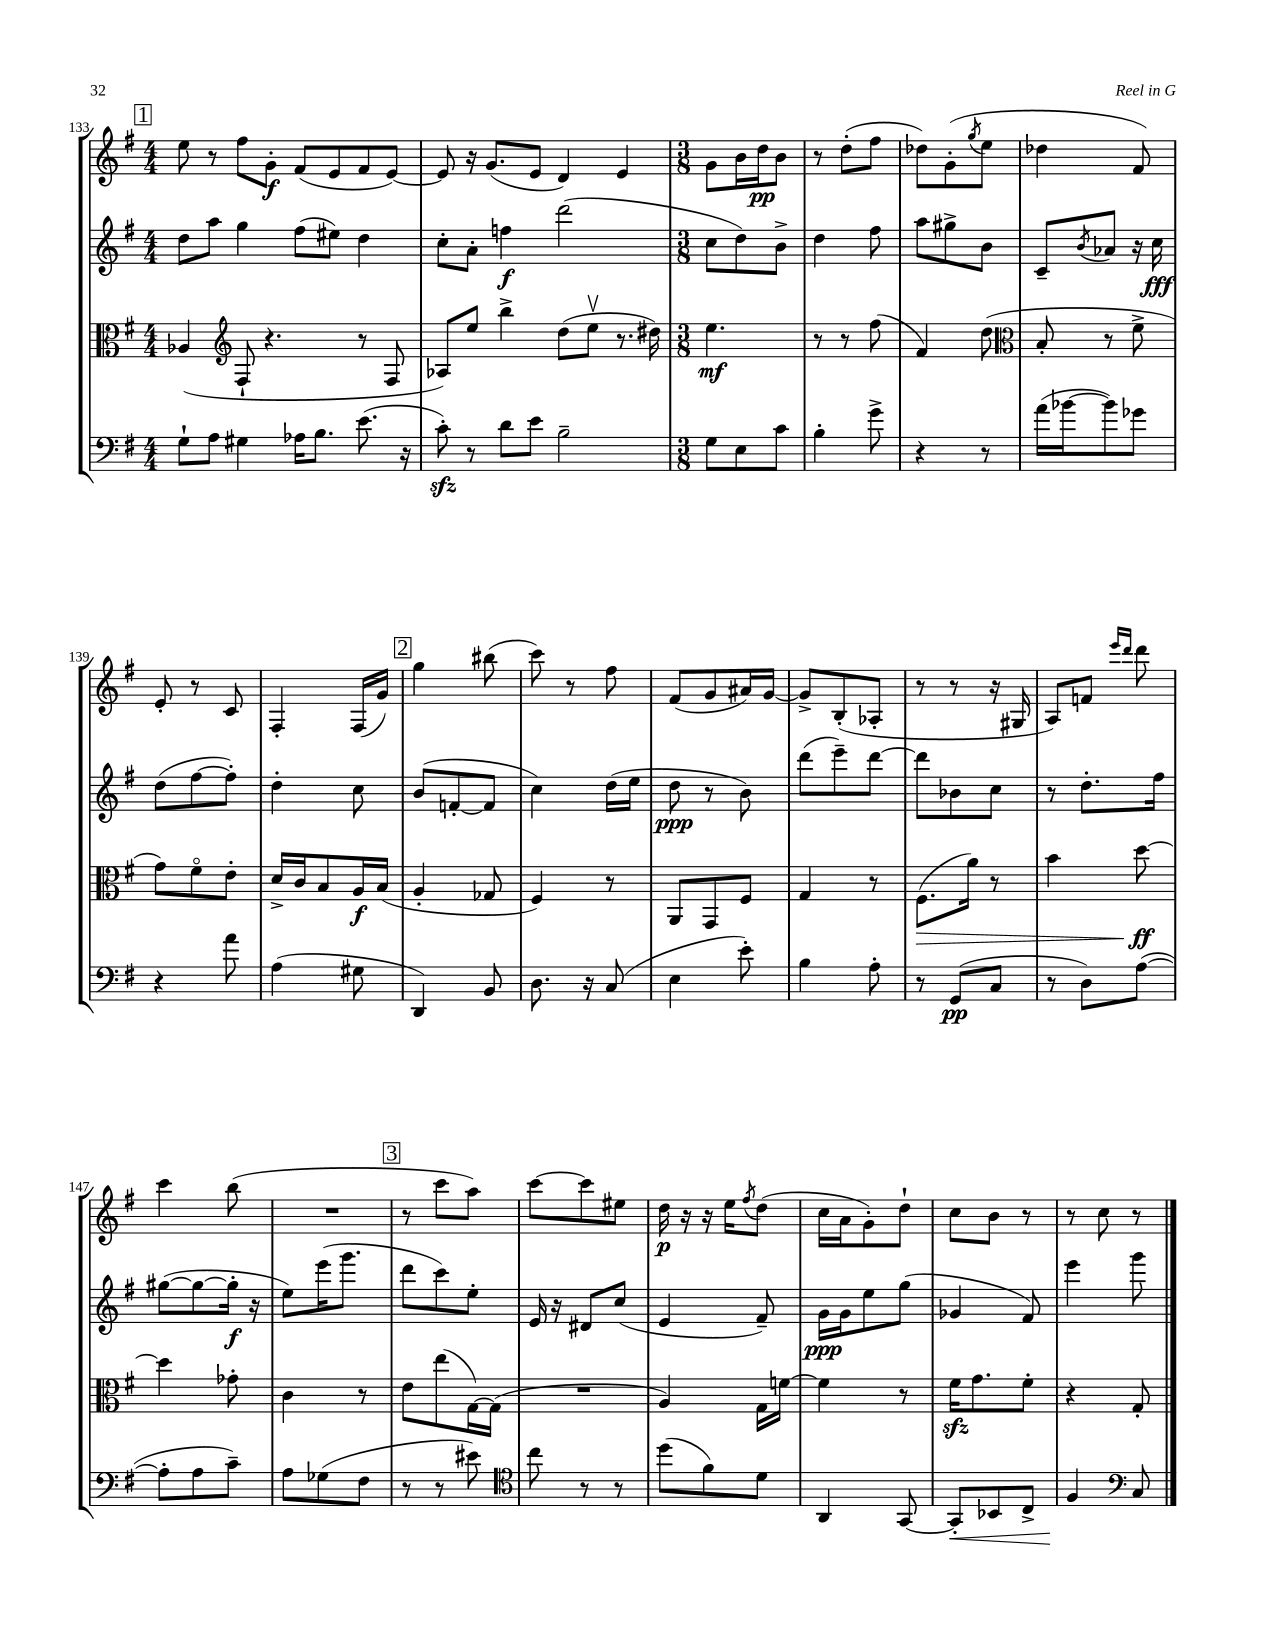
<<
\new StaffGroup <<
\new Staff = "s0" {
    \clef treble \key g \major \numericTimeSignature \time 4/4
    \mark \markup { \box "1" } e''8 r8 fis''8 g'8-.\f fis'8( e'8 fis'8 e'8~) |
    e'8 r16 g'8.( e'8 d'4) e'4 |
    \numericTimeSignature \time 3/8 g'8 b'16 d''16\pp b'8 |
    r8 d''8-.( fis''8 |
    des''8) g'8-.( \acciaccatura { g''8 } e''8 |
    des''4 fis'8) |
    e'8-. r8 c'8 |
    fis4-. fis16( g'16) |
    \mark \markup { \box "2" } g''4 bis''8( |
    c'''8) r8 fis''8 |
    fis'8( g'8 ais'16) g'16~ |
    g'8-> b8-.( aes8-. |
    r8 r8 r16 gis16 |
    a8) f'8 \grace { e'''16 d'''16 } d'''8 |
    c'''4 b''8( |
    R4. |
    \mark \markup { \box "3" } r8 c'''8 a''8) |
    c'''8~ c'''8 eis''8 |
    d''16\p r16 r16 e''16 \acciaccatura { fis''8 } d''8( |
    c''16 a'16 g'8-.) d''8-! |
    c''8 b'8 r8 |
    r8 c''8 r8 \bar "|." |
}
\new Staff = "s1" {
    \clef treble \key g \major \numericTimeSignature \time 4/4
    \mark \markup { \box "1" } d''8 a''8 g''4 fis''8( eis''8) d''4 |
    c''8-. a'8-. f''4\f d'''2( |
    \numericTimeSignature \time 3/8 c''8 d''8) b'8-> |
    d''4 fis''8 |
    a''8 gis''8-> b'8 |
    c'8-- \acciaccatura { b'8 } aes'8 r16 c''16\fff |
    d''8( fis''8~ fis''8-.) |
    d''4-. c''8 |
    \mark \markup { \box "2" } b'8( f'8~-. f'8 |
    c''4) d''16( e''16 |
    d''8\ppp r8 b'8) |
    d'''8( e'''8--) d'''8~ |
    d'''8 bes'8 c''8 |
    r8 d''8.-. fis''16 |
    gis''8~( gis''8~ gis''16-.\f r16 |
    e''8) e'''16( g'''8. |
    \mark \markup { \box "3" } d'''8 c'''8) e''8-. |
    e'16 r16 dis'8 c''8( |
    e'4 fis'8--) |
    g'16\ppp g'16 e''8 g''8( |
    ges'4 fis'8) |
    e'''4 g'''8 \bar "|." |
}
\new Staff = "s2" {
    \clef alto \key g \major \numericTimeSignature \time 4/4
    \mark \markup { \box "1" } aes4( \clef treble fis8-! r4. r8 fis8 |
    aes8) e''8 b''4-> d''8( e''8\upbow r8. dis''16) |
    \numericTimeSignature \time 3/8 e''4.\mf |
    r8 r8 fis''8( |
    fis'4) d''8( |
    \clef alto b8-. r8 fis'8-> |
    g'8) fis'8\flageolet e'8-. |
    d'16-> c'16 b8 a16\f b16( |
    \mark \markup { \box "2" } a4-. ges8 |
    fis4) r8 |
    a,8 g,8 fis8 |
    g4 r8 |
    fis8.\>( a'16) r8 |
    b'4 d''8~\ff\! |
    d''4 ges'8-. |
    c'4 r8 |
    \mark \markup { \box "3" } e'8 e''8( g16~) g16( |
    R4. |
    a4) g16 f'16~ |
    f'4 r8 |
    fis'16\sfz g'8. fis'8-. |
    r4 g8-. \bar "|." |
}
\new Staff = "s3" {
    \clef bass \key g \major \numericTimeSignature \time 4/4
    \mark \markup { \box "1" } g8-! a8 gis4 aes16 b8. e'8.( r16 |
    c'8-.\sfz) r8 d'8 e'8 b2-- |
    \numericTimeSignature \time 3/8 g8 e8 c'8 |
    b4-. g'8-> |
    r4 r8 |
    a'16( bes'16~ bes'8) ges'8 |
    r4 a'8 |
    a4( gis8 |
    \mark \markup { \box "2" } d,4) b,8 |
    d8. r16 c8( |
    e4 e'8-.) |
    b4 a8-. |
    r8 g,8\pp( c8 |
    r8 d8) a8~( |
    a8-. a8 c'8--) |
    a8 ges8( fis8 |
    \mark \markup { \box "3" } r8 r8 eis'8) |
    \clef tenor c''8 r8 r8 |
    d''8( fis'8) d'8 |
    a,4 g,8~ |
    g,8-.\< bes,8 c8-> |
    fis4\! \clef bass c8 \bar "|." |
}
>>
>>
\layout { \context { \Score currentBarNumber = #133 } }
